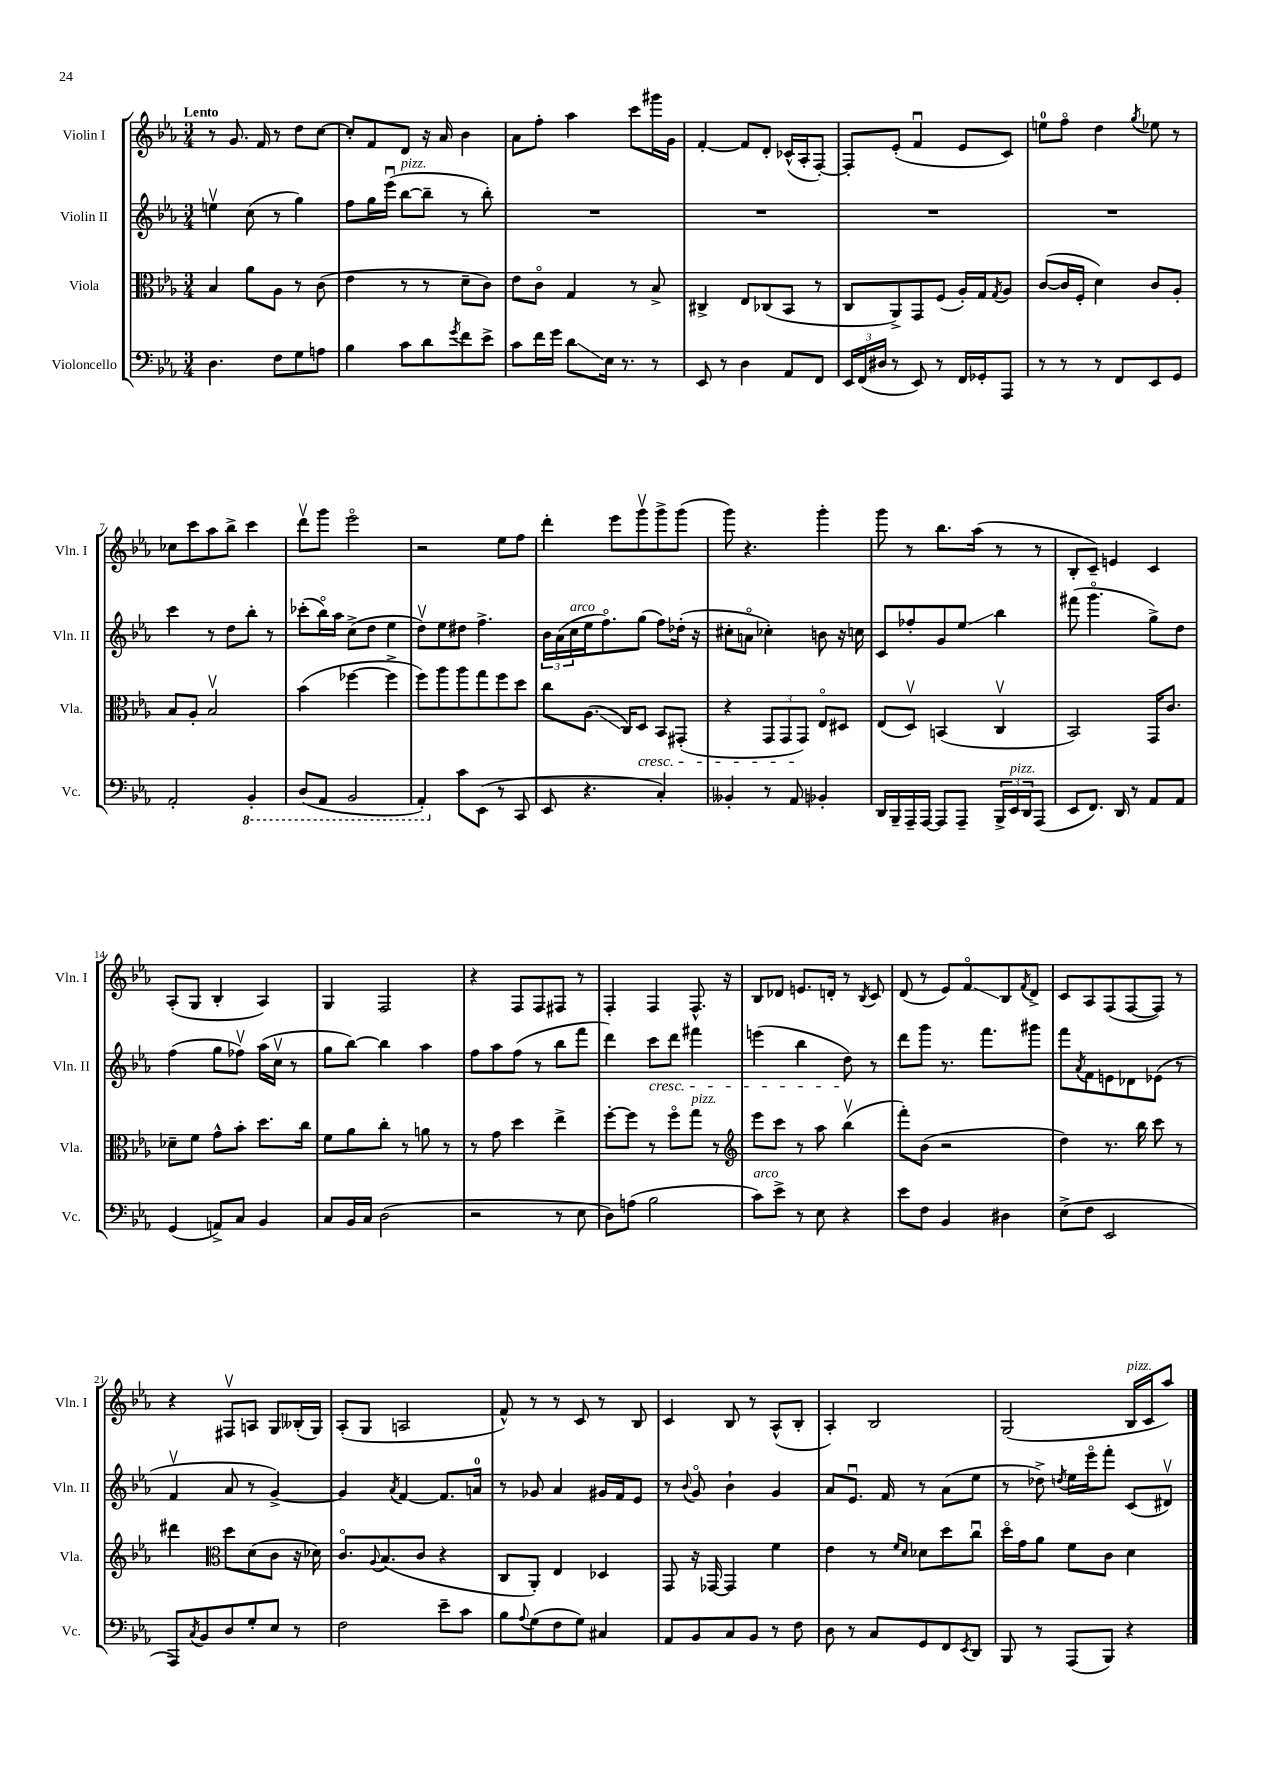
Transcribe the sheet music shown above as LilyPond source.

<<
\new StaffGroup <<
\new Staff = "s0" \with { instrumentName = "Violin I" shortInstrumentName = "Vln. I" } {
    \clef treble \key ees \major \numericTimeSignature \time 3/4 \tempo "Lento"
    r8 g'8. f'16 r8 d''8 c''8~ |
    c''8-. f'8 d'8 r16 aes'16 bes'4 |
    aes'8 f''8-. aes''4 c'''8 gis'''16 g'16 |
    f'4~-. f'8 d'8-. ces'16-^( aes16-. f8~-.) |
    f8-. ees'8-.( f'4\downbow ees'8 c'8) |
    e''8-0 f''8\flageolet d''4 \acciaccatura { g''8 } ees''8 r8 |
    ces''8 c'''8 aes''8 bes''8-> c'''4 |
    d'''8\upbow g'''8 ees'''2\flageolet |
    r2 ees''8 f''8 |
    d'''4-. ees'''8 g'''8\upbow g'''8-> g'''8( |
    g'''8) r4. g'''4-. |
    g'''8 r8 bes''8. aes''16( r8 r8 |
    bes8-. c'8--) e'4 c'4 |
    aes8-.( g8 bes4-. aes4) |
    g4 f2 |
    r4 f8 f8 fis8 r8 |
    f4-. f4 f8.-^ r16 |
    bes8 des'8 e'8. d'16-. r8 \acciaccatura { bes8 } c'8 |
    d'8( r8 ees'8) f'8\flageolet\glissando bes8 \acciaccatura { f'8 } d'8-> |
    c'8 aes8 f8( f8~ f8) r8 |
    r4 fis8\upbow a8 g8 beses16-.( g16) |
    aes8-.( g8 a2 |
    f'8-^) r8 r8 c'8 r8 bes8 |
    c'4 bes8 r8 aes8-^( bes8-. |
    aes4-.) bes2 |
    g2( bes16^\markup { \italic "pizz." } c'16 aes''8) \bar "|." |
}
\new Staff = "s1" \with { instrumentName = "Violin II" shortInstrumentName = "Vln. II" } {
    \clef treble \key ees \major \numericTimeSignature \time 3/4
    e''4\upbow c''8( r8 g''4) |
    f''8 g''16 ees'''16\downbow( bes''8~^\markup { \italic "pizz." } bes''8-- r8 bes''8-.) |
    R2. |
    R2. |
    R2. |
    R2. |
    c'''4 r8 d''8 bes''8-. r8 |
    ces'''8-.( bes''16\flageolet) aes''16 c''8->( d''8 ees''4 |
    d''8\upbow) ees''8 dis''8 f''4.-> |
    \tuplet 3/2 { bes'16 aes'16( c''16^\markup { \italic "arco" } } ees''16 f''8.\flageolet) g''8( f''8) des''16-.( r16 |
    cis''8-. a'8\flageolet ces''4-.) b'8 r16 c''16 |
    c'8 fes''8-. g'8 ees''8\glissando bes''4 |
    fis'''8( g'''4.\flageolet g''8->) d''8 |
    f''4( g''8 fes''8\upbow) aes''16( c''16\upbow r8 |
    g''8 bes''8~) bes''4 aes''4 |
    f''8 aes''8 f''8( r8 bes''8 f'''8 |
    d'''4) c'''8\cresc d'''8 fis'''4 |
    e'''4( bes''4 d''8\!) r8 |
    d'''8 g'''8 r8. f'''8. gis'''8 |
    f'''8 \acciaccatura { aes'8 } f'8 e'8 des'8 ees'8( r8 |
    f'4\upbow aes'8 r8 g'4~->) |
    g'4 \acciaccatura { aes'8 } f'4~ f'8. a'16-0 |
    r8 ges'8 aes'4 gis'16 f'16 ees'8 |
    r8 \appoggiatura { bes'8 } g'8\flageolet bes'4-! g'4 |
    aes'8 ees'8.\downbow f'16 r8 aes'8( ees''8 |
    r8 des''8->) \acciaccatura { d''8 } ees''16 ees'''16\flageolet f'''8-. c'8( dis'8\upbow) \bar "|." |
}
\new Staff = "s2" \with { instrumentName = "Viola" shortInstrumentName = "Vla." } {
    \clef alto \key ees \major \numericTimeSignature \time 3/4
    bes4 aes'8 aes8 r8 c'8( |
    ees'4 r8 r8 d'8-- c'8) |
    ees'8 c'8\flageolet g4 r8 bes8-> |
    cis4-> ees8 ces8( bes,8 r8 |
    c8 aes,8->) g,8 f8( aes16-.) g16 \acciaccatura { g8 } aes8 |
    c'8~( c'16 f16-. d'4) c'8 aes8-. |
    bes8 aes8-. bes2\upbow |
    bes'4( fes''4~ fes''4-> |
    f''8) aes''8 aes''8 g''8 f''8 d''8 |
    c''8 aes8.\glissando( c16) d8\cresc bes,8 gis,8-.( |
    r4 \tuplet 3/2 { g,8 g,8 g,8\!) } ees8\flageolet dis8 |
    ees8( d8\upbow) b,4( c4\upbow |
    bes,2) g,16 c'8. |
    des'8-- f'8 g'8-^ bes'8-. d''8. c''16 |
    f'8 aes'8 c''8-. r8 a'8 r8 |
    r8 g'8 d''4 ees''4-> |
    f''8~-. f''8 r8 f''8\flageolet g''8^\markup { \italic "pizz." } r8 |
    \clef treble ees'''8 c'''8 r8 aes''8 bes''4\upbow( |
    f'''8-.) bes'8( r2 |
    d''4) r8. bes''16 c'''8 r8 |
    dis'''4 \clef alto d''8 d'8( c'8 r16 des'16) |
    c'8.\flageolet \appoggiatura { aes8 } bes8.( c'8 r4 |
    c8 aes,8-.) ees4 des4 |
    g,8 r16 ges,16~ ges,4 f'4 |
    ees'4 r8 \grace { f'16 d'16 } des'8 d''8 c''8\downbow |
    d''16\flageolet g'16 aes'8 f'8 c'8 d'4 \bar "|." |
}
\new Staff = "s3" \with { instrumentName = "Violoncello" shortInstrumentName = "Vc." } {
    \clef bass \key ees \major \numericTimeSignature \time 3/4
    d4. f8 g8 a8 |
    bes4 c'8 d'8 \acciaccatura { g'8 } f'8 ees'8-> |
    c'8 f'16 g'16 d'8\glissando ees16 r8. r8 |
    ees,8 r8 d4 aes,8 f,8 |
    \tuplet 3/2 { ees,16 f,16( dis16 } r8 ees,8) r8 f,16 ges,16-. aes,,8 |
    r8 r8 r8 f,8 ees,8 g,8 |
    aes,2-. \ottava #-1 bes,,4-. |
    d,8( aes,,8 bes,,2 |
    aes,,4-.) \ottava #0 c'8 ees,8( r8 c,8 |
    ees,8 r4. c4-.) |
    beses,4-. r8 aes,8 bes,4-. |
    d,16 bes,,16-- aes,,16-- aes,,16~ aes,,8 aes,,8-- \tuplet 3/2 { bes,,16-> ees,16^\markup { \italic "pizz." } d,16 } aes,,8( |
    ees,8 f,8.) d,16 r8 aes,8 aes,8 |
    g,4( a,8->) c8 bes,4 |
    c8 bes,16 c16 d2( |
    r2 r8 ees8 |
    d8) a8( bes2 |
    c'8^\markup { \italic "arco" }) ees'8-> r8 ees8 r4 |
    ees'8 f8 bes,4 dis4 |
    ees8->( f8 ees,2 |
    aes,,8) \acciaccatura { c8 } bes,8 d8 g8-. ees8 r8 |
    f2 ees'8-- c'8 |
    bes8 \appoggiatura { aes8 } g8( f8 g8) cis4 |
    aes,8 bes,8 c8 bes,8 r8 f8 |
    d8 r8 c8 g,8 f,8 \acciaccatura { ees,8 } d,8 |
    bes,,8 r8 aes,,8( bes,,8) r4 \bar "|." |
}
>>
>>
